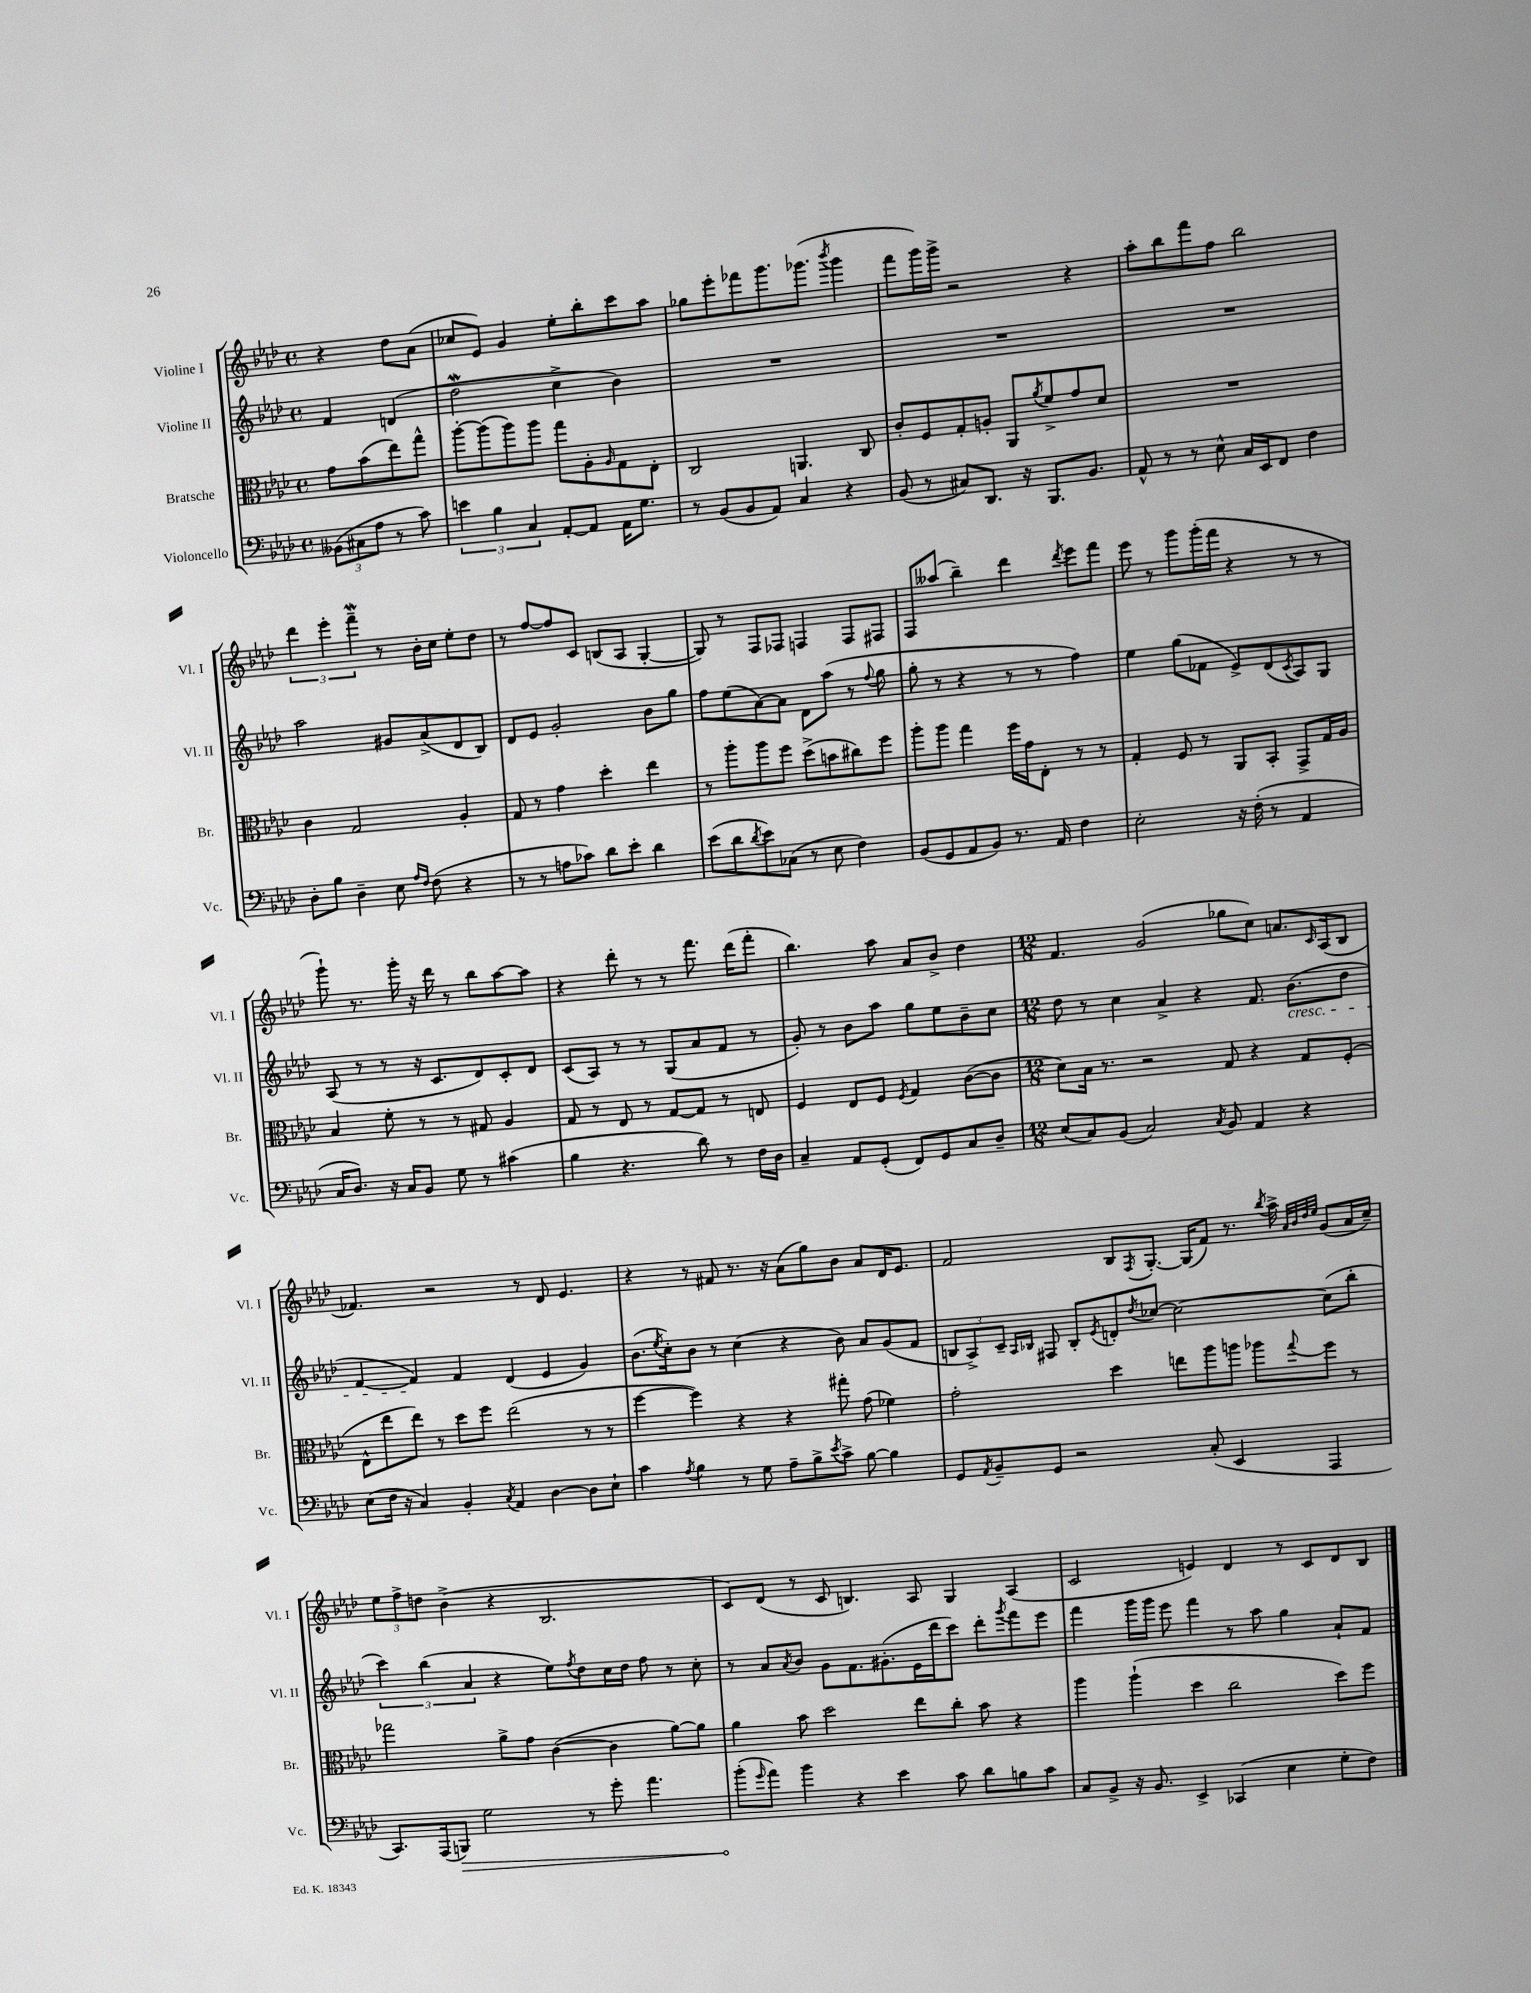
<<
\new StaffGroup <<
\new Staff = "s0" \with { instrumentName = "Violine I" shortInstrumentName = "Vl. I" } {
    \clef treble \key aes \major \defaultTimeSignature \time 4/4 \partial 2
    r4 des''8 aes'8( |
    ces''8 ees'8) g'4 ees''8-. bes''8-. c'''8 aes''8 |
    ges''8 ees'''8-. fes'''8 g'''8. ges'''8.( \acciaccatura { bes'''8 } ges'''4 |
    f'''8 g'''16) g'''16-> r2 r4 |
    aes''8-. bes''8 f'''8 f''8 bes''2 |
    \tuplet 3/2 { des'''4 ees'''4-. f'''4--\mordent } r8 bes'16-. c''16 ees''8-. des''8 |
    r8 f''8~ f''8 c'8 b8( aes8 g4~-. |
    g8) r8 f8 fes8 f4 f8 fis8 |
    f8 aeses''8( bes''4--) des'''4 \acciaccatura { des'''8 } ees'''8 f'''8 |
    ees'''8 r8 g'''8 g'''16-.( f'''16 r4 r8 r8 |
    g'''8-!) r8. g'''16-. r16 des'''16 r8 bes''8 aes''8~ aes''8 |
    r4 des'''8-. r8 r8 f'''8. des'''16( f'''8-. |
    bes''4.) aes''8 aes'8 bes'8-> des''4 |
    \numericTimeSignature \time 12/8 f'4. g'2( ges''8 c''8) a'8. \grace { c'16 } aes16( bes8 |
    fes'4.) r2 r8 des'8 ees'4. |
    r4 r8 fis'8 r8. r16 aes'8( g''8) bes'8 aes'8 des'16 ees'8. |
    f'2 bes8 \acciaccatura { f8 } g8.~-. g16( f'8) r8. \acciaccatura { bes''8 } aes''16-> \grace { aes'32 bes'32 des''32 ees''32 } g'8( aes'16 c''16--) |
    \tuplet 3/2 { ees''8 f''8-> d''8 } bes'4->( r4 bes2. |
    c'8) des'8( r8 c'8 b4.) aes8 g4 aes4( |
    c'2 e'4) des'4 r8 c'8 des'8 bes8 \bar "|." |
}
\new Staff = "s1" \with { instrumentName = "Violine II" shortInstrumentName = "Vl. II" } {
    \clef treble \key aes \major \defaultTimeSignature \time 4/4 \partial 2
    f'4 d'4( |
    des''2\mordent c''4-> bes'4) |
    R1 |
    R1 |
    R1 |
    aes''2 gis'8 aes'8->( des'8 bes8) |
    des'8 ees'8 g'2-. bes'8 g''8 |
    f''8 ees''8( aes'8~) aes'8 des'8 aes''8( r8 \appoggiatura { f''8 } g''8 |
    g''8-. r8 r4 r8 r8 f''4) |
    ees''4 g''8( fes'8 ees'8->) des'8( \acciaccatura { c'8 } aes8) g8 |
    aes8( r8 r8 r16 c'8. des'8) c'8-. des'8 |
    c'8( aes8) r8 r8 g8( aes'8 f'8 r8 |
    g'8-.) r8 bes'8 aes''8 g''8 ees''8 bes'8-- c''8 |
    \numericTimeSignature \time 12/8 des''8 r8 c''4 aes'4-> r4 f'8. bes'8.\cresc( des''8 |
    f'4~ f'4\!) f'4 des'4( ees'4 g'4) |
    bes'8.( \acciaccatura { ees''8 } c''16-.) bes'8 r8 c''4( r4 bes'8) aes'8 g'8( f'8 |
    \tuplet 3/2 { b8 aes8->) c'8-- } \grace { aes16 bes16 } fis8 bes8-. \acciaccatura { ees'8 } d'8-. \acciaccatura { des''8 } ces''8~ ces''2~ ces''8( bes''8-. |
    \tuplet 3/2 { c'''4) bes''4( aes'4 } r4 ees''8) \acciaccatura { f''8 } des''8 c''16 des''16 f''8 r8 c''8-. |
    r8 aes'8 \acciaccatura { aes'8 } bes'8 g'8 f'8. gis'8.-.( ees'16 des'''16 c'''8) des'''8-. \acciaccatura { g'''8 } f'''8 ees'''8 |
    f'''4 g'''16 g'''16 ees'''8 f'''4 r8 aes''8 g''4 aes'8-! f'8 \bar "|." |
}
\new Staff = "s2" \with { instrumentName = "Bratsche" shortInstrumentName = "Br." } {
    \clef alto \key aes \major \defaultTimeSignature \time 4/4 \partial 2
    g'8 bes'8( ees''8) g''8-^ |
    aes''8~-. aes''8( aes''8) aes''8 g''8 aes8-. \grace { aes16 } g8 ees8-. |
    c2 a,4. c8 |
    c'8-. f8 g8-. a8-. aes,8 \acciaccatura { aes'8 } f'8-> g'8 des'8 |
    R1 |
    c'4 g2 aes4-. |
    g8 r8 g'4 des''4-. ees''4 |
    r8 aes''8-. aes''8 f''8 des''8->( b'8 cis''8) f''8 |
    aes''8-. aes''8 g''4 f''16 g'16 ees8-. r8 r8 |
    g4-. f8 r8 aes,8 bes,8-. g,8-> g16 aes16 |
    bes4 f'8-. r8 r8 gis8 aes4 |
    g8 r8 ees8 r8 g8~ g8 r8 e8 |
    f4 ees8 f8 \acciaccatura { f8 } g4 c'8~( c'8 |
    \numericTimeSignature \time 12/8 des'8) bes16 r8. r2 g8 r4 g8 f8-.( |
    ees8-^ ees''8 ees''8) r8 des''8 f''8 ees''2( r8 r8 |
    f''4~ f''4) r4 r4 gis''8-. g'8( fes'4) |
    g'2-. des''4 e''8 aes''8 a''8 aes''8 \appoggiatura { g''8 } f''8 r8 |
    ges''2 aes'8-> g'8 c'4~( c'4 aes'8~) aes'8 |
    aes'4 bes'8 des''2 ees''8 c''8-. bes'8 r4 |
    aes''4 aes''4-!( des''4 c''2 des''8) f''8 \bar "|." |
}
\new Staff = "s3" \with { instrumentName = "Violoncello" shortInstrumentName = "Vc." } {
    \clef bass \key aes \major \defaultTimeSignature \time 4/4 \partial 2
    \tuplet 3/2 { beses,8( cis8 aes8 } r8 c'8) |
    \tuplet 3/2 { e'4 bes4 c4 } aes,8~-. aes,8 aes,16 g8. |
    r8 bes,8( bes,8 aes,8) c4 r4 |
    bes,8( r8 cis8) des,8. r16 bes,,8. bes,8. |
    aes,8-^ r8 r8 ees8-^ c16 ees,16 f,8 f4 |
    des8-. bes8 des4-- ees8 \grace { aes16 f16 } f8( r4 |
    r8 r8 a8 ces'8) des'8 ees'8-. des'4 |
    ees'8( des'8 \acciaccatura { des'8 } ees'8) ces8( r8 ees8 f4) |
    bes,8( g,8 aes,8 bes,8) r8. aes,16 f4 |
    ees2-. r16 f16-.( r8 aes,4 |
    c16 des8.) r16 c16 bes,8 g8 r8 cis'4( |
    bes4 r4. des'8) r8 f16 des16 |
    c4-- aes,8 g,8-.( f,8) g,8 c8 des8-- |
    \numericTimeSignature \time 12/8 ees8( c8) bes,8( c2) \acciaccatura { c8 } bes,8 aes,4 r4 |
    ees8( f16 r16 c4) bes,4-. \acciaccatura { c8 } aes,4 des4~ des8 ees8-! |
    c'4 \acciaccatura { aes8 } bes4 r8 g8 aes8-- bes8-> \acciaccatura { ees'8 } c'8-> bes8~ bes4 |
    g,8 \acciaccatura { aes,8 } bes,8-- g,8 r2 c8-.( ees,4 aes,,4 |
    c,8.) aes,,16( \once \override Hairpin.circled-tip = ##t b,,8\>) g2 r8 g'8-. aes'4. |
    bes'8-.\!( \grace { g'16 } aes'8) bes'4 r4 ees'4 c'8 des'8 b8 c'8 |
    c8 bes,8-> r16 bes,8. ees,4-> ces,4( ees4 g8-. f8) \bar "|." |
}
>>
>>
\layout { \context { \Score \remove "Bar_number_engraver" } }
